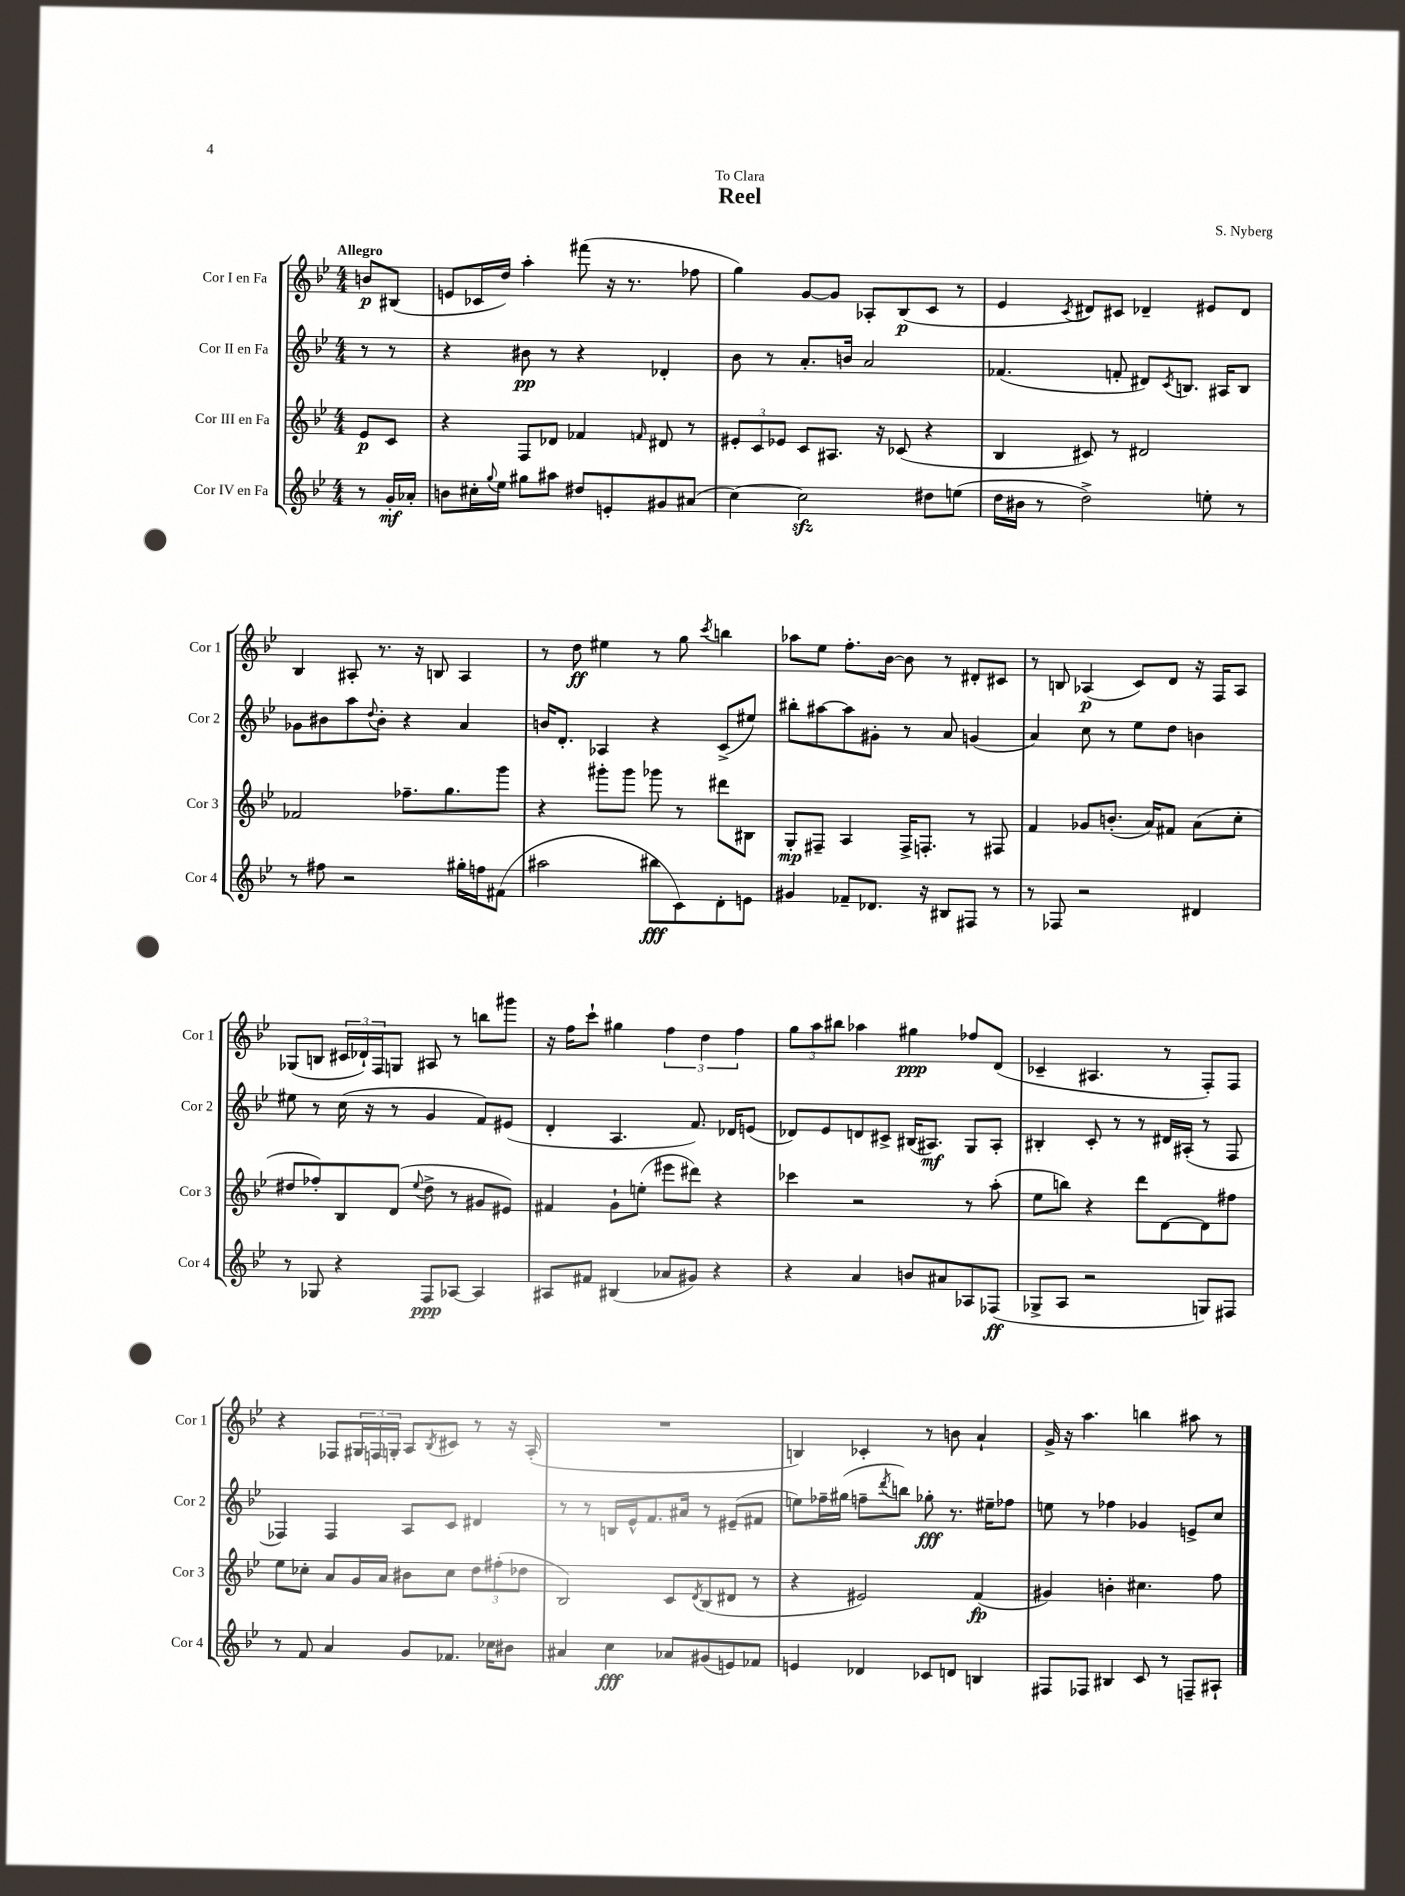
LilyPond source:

\header { title = "Reel" composer = "S. Nyberg" dedication = "To Clara" }
<<
\new StaffGroup <<
\new Staff = "s0" \with { instrumentName = "Cor I en Fa" shortInstrumentName = "Cor 1" } {
    \clef treble \key bes \major \numericTimeSignature \time 4/4 \partial 4 \tempo "Allegro"
    b'8\p bis8( |
    e'8 ces'16 d''16) a''4-. fis'''8( r16 r8. fes''8 |
    g''4) g'8~ g'8 aes8-. bes8\p( c'8 r8 |
    ees'4 \acciaccatura { c'8 } dis'8) cis'8 des'4-- eis'8 des'8 |
    bes4 ais8-. r8. r16 b8 ais4 |
    r8 d''8\ff eis''4 r8 g''8 \acciaccatura { c'''8 } b''4 |
    aes''8 ees''8 f''8.-. bes'16~ bes'8 r8 dis'8-. cis'8 |
    r8 b8 aes4\p( c'8) d'8 r16 f16 aes8 |
    ges8( b8 \tuplet 3/2 { cis'16 des'16-!) f16 } g8 ais8 r8 b''8 gis'''8 |
    r16 f''16 c'''8-! gis''4 \tuplet 3/2 { f''4 d''4 f''4 } |
    \tuplet 3/2 { g''8 a''8 bis''8 } aes''4 gis''4\ppp fes''8 d'8( |
    ces'4-- ais4. r8 f8-.) f8 |
    r4 fes8 \tuplet 3/2 { gis16 f16 g16-. } a8 \acciaccatura { bes8 } cis'8 r8 r16 a16-.( |
    R1 |
    b4) ces'4-. r8 b'8 a'4-! |
    g'16-> r16 a''4. b''4 ais''8 r8 \bar "|." |
}
\new Staff = "s1" \with { instrumentName = "Cor II en Fa" shortInstrumentName = "Cor 2" } {
    \clef treble \key bes \major \numericTimeSignature \time 4/4 \partial 4
    r8 r8 |
    r4 bis'8\pp r8 r4 des'4-. |
    bes'8 r8 a'8.-. b'16 a'2 |
    fes'4.( f'8-. dis'8) \acciaccatura { c'8 } b8. ais16 b8 |
    ges'8 bis'8 a''8 \appoggiatura { d''8 } bis'8-. r4 a'4 |
    b'16 d'8.-. aes4 r4 c'8->( eis''8) |
    bis''8-. ais''8~ ais''8 gis'8-. r8 a'8 g'4( |
    a'4) c''8 r8 ees''8 d''8 b'4 |
    eis''8 r8 c''16( r16 r8 g'4 f'8) eis'8( |
    d'4-. a4. f'8.) des'16 e'8( |
    des'8) ees'8 d'8 cis'8-> bis16( ais8.\mf) g8 ais8-. |
    bis4-. c'8-. r8 r8 dis'16 ais16-.( r8 f8 |
    fes4) fes4 a8 c'8 dis'4 |
    r8 r8 b16 ees'16-^ f'8. ais'16 r8 eis'8--( fis'8 |
    e''8) fes''16-- gis''16( f''8-- \acciaccatura { d'''8 } b''8) ges''8-.\fff r8. eis''16-- fes''8 |
    e''8 r8 fes''4 ges'4 e'8-> c''8 \bar "|." |
}
\new Staff = "s2" \with { instrumentName = "Cor III en Fa" shortInstrumentName = "Cor 3" } {
    \clef treble \key bes \major \numericTimeSignature \time 4/4 \partial 4
    ees'8\p c'8 |
    r4 f8 des'8 fes'4 \grace { f'16 } dis'8 r8 |
    \tuplet 3/2 { eis'8-. c'8 ees'8 } c'8 ais8. r16 ces'8( r4 |
    bes4 cis'8) r8 dis'2 |
    fes'2 fes''8.-- g''8. g'''8 |
    r4 gis'''8-. gis'''8 ges'''8 r8 dis'''8 bis8 |
    g8-.\mp fis8-- a4 fis16-> f8.-. r8 fis8 |
    f'4 ges'8 b'8.-.( a'16) fis'8 a'8( c''8-. |
    dis''8 fes''8-.) bes8 d'8( \appoggiatura { ees''8 } dis''8-> r8 gis'8 eis'8) |
    fis'4 g'8-! e''8-.( eis'''8 dis'''8) r4 |
    ces'''4 r2 r8 a''8-.( |
    ees''8 b''8) r4 d'''8 d'8~ d'8 fis''8 |
    ees''8 ces''8-. a'8 g'16 a'16 bis'8 ces''8 \tuplet 3/2 { d''8 fis''8-.( des''8 } |
    bes2) c'8 \acciaccatura { d'8 } bes8( dis'8 r8 |
    r4 eis'2) f'4\fp( |
    gis'4) b'4-. cis''4. f''8 \bar "|." |
}
\new Staff = "s3" \with { instrumentName = "Cor IV en Fa" shortInstrumentName = "Cor 4" } {
    \clef treble \key bes \major \numericTimeSignature \time 4/4 \partial 4
    r8 g'16-.\mf aes'16-. |
    b'8 cis''16-. \appoggiatura { g''8 } ees''16 gis''8 ais''8 dis''8 e'8-. gis'8 ais'8( |
    c''4~) c''2\sfz dis''8 e''8( |
    d''16 bis'16 r8 d''2->) e''8-. r8 |
    r8 fis''8 r2 gis''16-. f''16 fis'8( |
    ais''2 bis''8\fff c'8) d'8-. e'8 |
    gis'4 fes'8-- des'8. r16 bis8 fis8 r8 |
    r8 fes8 r2 dis'4 |
    r8 ges8 r4 f8\ppp aes8~ aes4 |
    ais8 fis'8 bis4( aes'8 gis'8) r4 |
    r4 a'4 b'8 ais'8 aes8 fes8\ff( |
    ges8-> a8 r2 g8) fis8 |
    r8 f'8 a'4 g'8 fes'8. ces''16 bis'8 |
    ais'4 c''4\fff aes'8 gis'8( e'8) fes'8 |
    e'4 des'4 ces'8 d'8 b4 |
    fis8 fes8 bis4 c'8 r8 f8-- ais8-! \bar "|." |
}
>>
>>
\layout { \context { \Score \remove "Bar_number_engraver" } }
